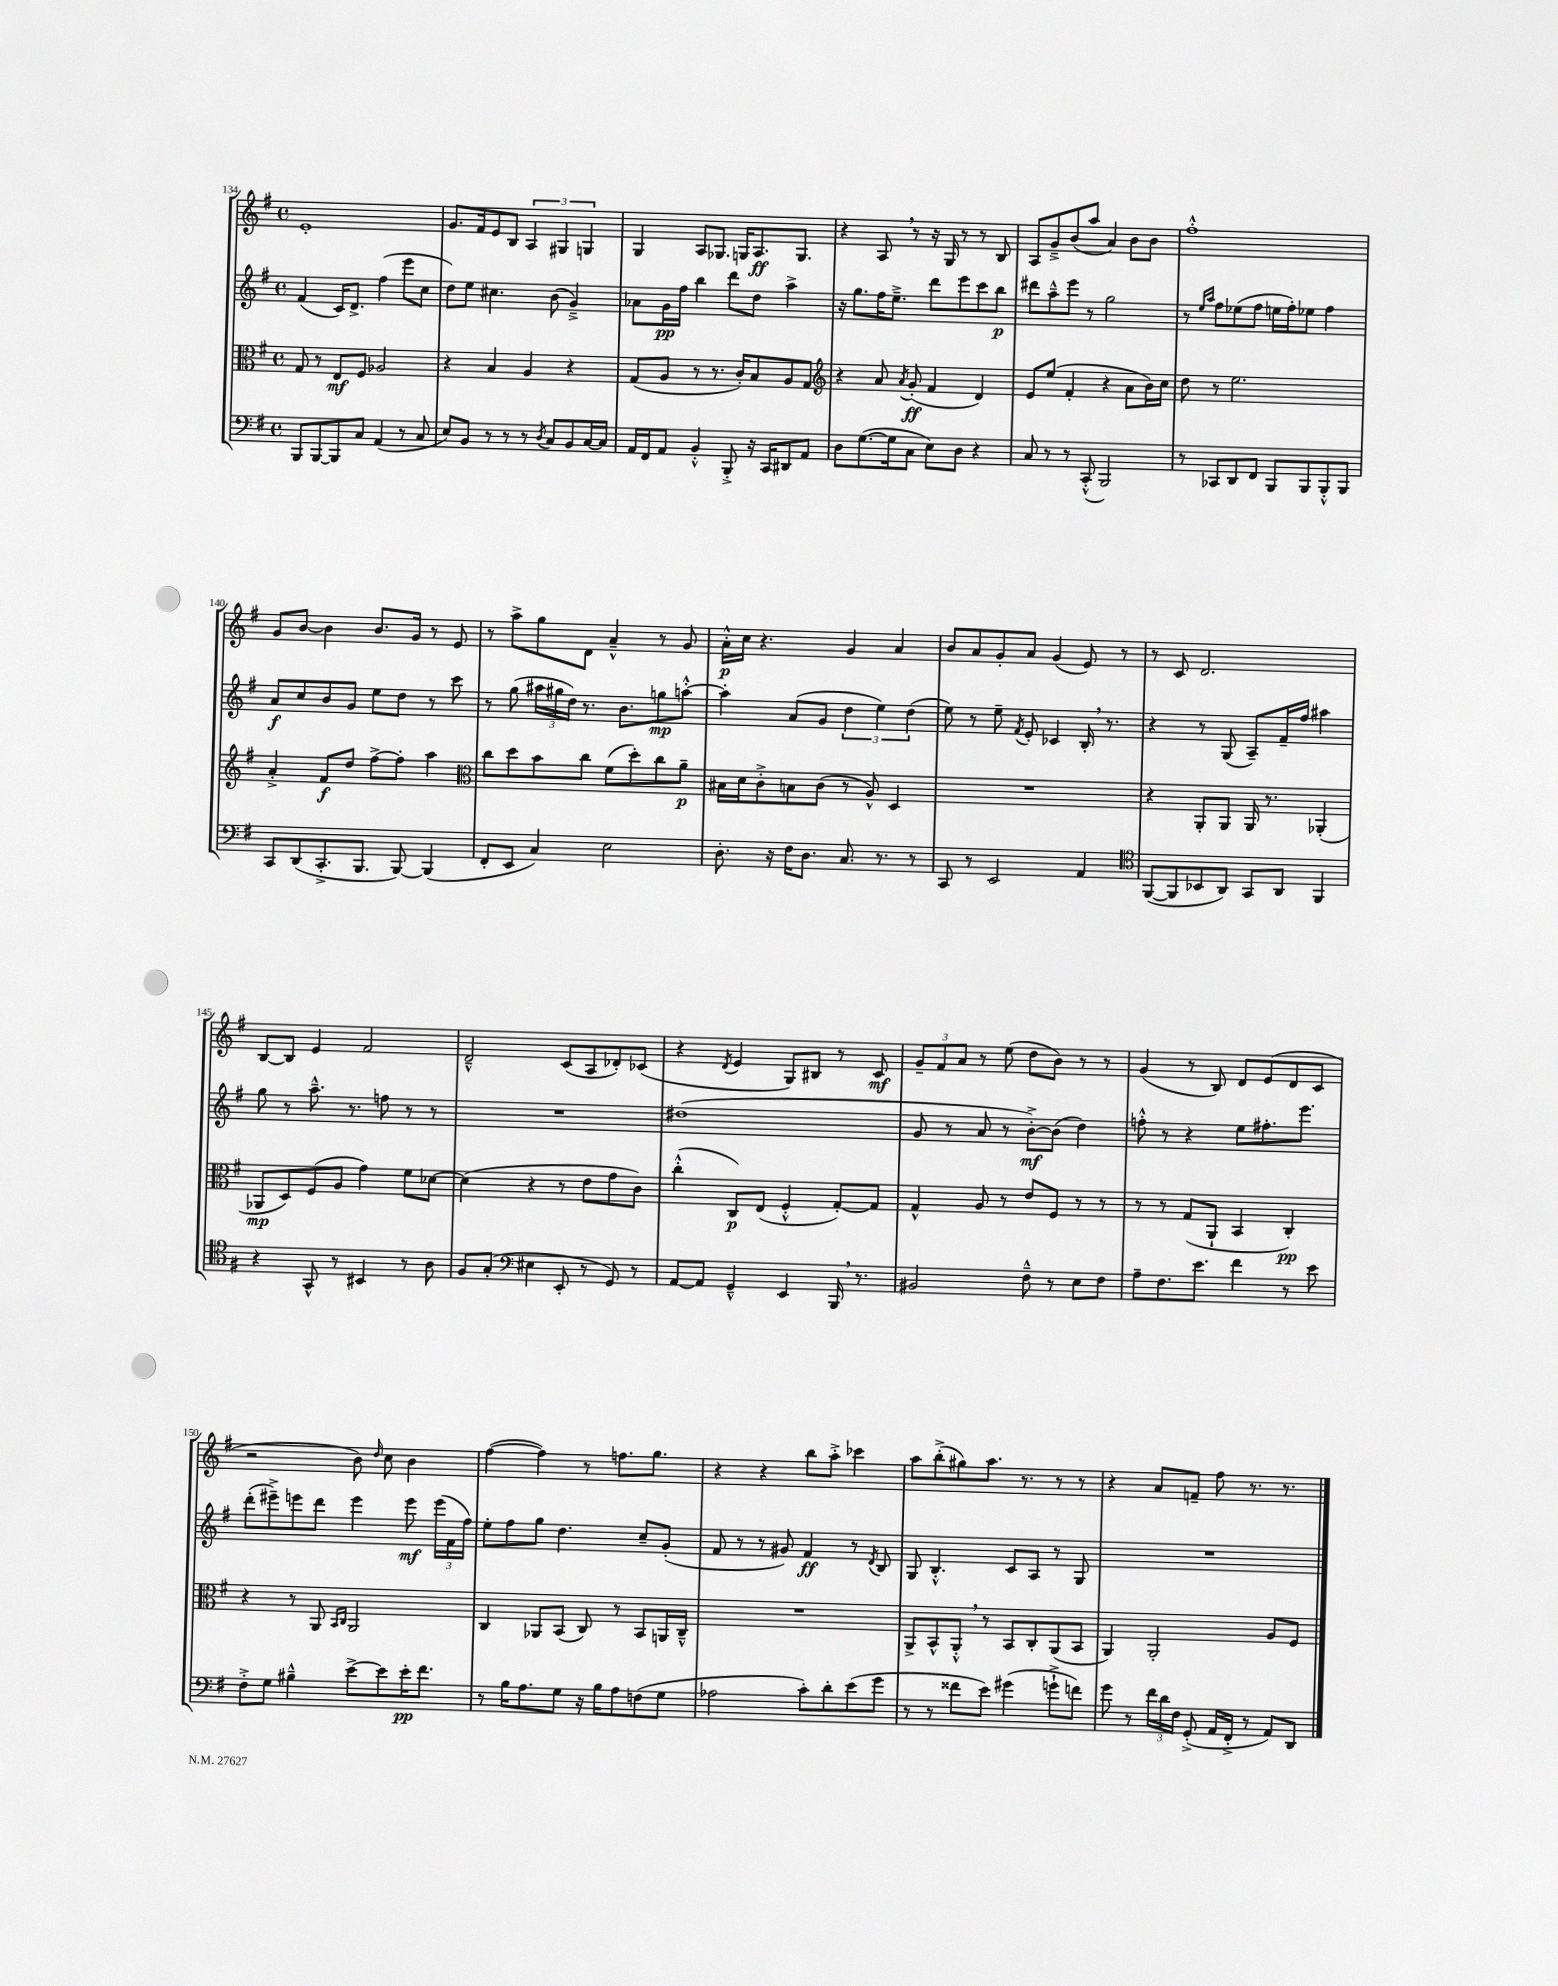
<<
\new StaffGroup <<
\new Staff = "s0" {
    \clef treble \key g \major \defaultTimeSignature \time 4/4
    \autoBeamOff e'1-. |
    g'8.[ fis'16 e'8 b8] \tuplet 3/2 { a4 gis4 g4 } |
    g4 a8[ ges8.] g16[ a8.\ff g8.] |
    r4 a8 \breathe r8 r16 g16 r8 r8 b8 |
    a8[ g'8---> b'8( a''8] a'4) b'8[ b'8] |
    fis''1-.-^ |
    g'8[ b'8]~ b'4 b'8.[ g'16] r8 e'8 |
    r8 a''8[-> g''8 d'8] a'4---^ r8 g'8 |
    a'16[-.-^\p c''16] r4. g'4 a'4 |
    b'8[ a'8 g'8-. a'8] g'4( e'8) r8 |
    r8 c'8 d'2. |
    b8[~ b8] e'4 fis'2 |
    d'2---^ c'8[( a8 des'8-.) ces'8]( |
    r4 \acciaccatura { d'8 } e'4 g8[) bis8] r8 c'8\mf |
    \tuplet 3/2 { g'8[-- fis'8 a'8] } r8 e''8( d''8[ b'8]) r8 r8 |
    g'4( r8 b8) d'8[ e'8( d'8 c'8] |
    r2 b'8) \grace { d''16 } c''8 b'4 |
    fis''4~( fis''4) r8 f''8.[ g''8.] |
    r4 r4 b''8[ a''8]-.-> ces'''4 |
    a''8[ b''8-.->( gis''8) a''8.] r8. r8 r8 |
    r4 a'8[ f'8]-- fis''8 r8. r8. \bar "|." |
}
\new Staff = "s1" {
    \clef treble \key g \major \defaultTimeSignature \time 4/4
    \autoBeamOff fis'4( c'16[) d'8.]-> fis''4( e'''8[ c''8] |
    d''8[) e''8] cis''4. b'8( g'4--->) |
    aes'8[ g'16\pp fis''16] b''4 d'''8[ d''8] a''4-> |
    r16 g''8.[ fis''16 e''8.]---> d'''8[ e'''8 c'''8 b''8]\p |
    dis'''8[ a''8---^ e'''8] r8 g''2 |
    r8 \grace { e''16[ a''16] } fis''8[ ees''8( fis''8] e''16[ fis''16-.) ees''8] fis''4 |
    a'8[\f c''8 b'8 g'8] e''8[ d''8] r8 c'''8 |
    r8 g''8( \tuplet 3/2 { ais''16[ gis''16 d''16]) } r8. b'8.[ g''8\mp a''8]~-.-^ |
    a''4-. a'8[( g'8] \tuplet 3/2 { d''4 e''4) d''4( } |
    e''8) r8 e''8-- \acciaccatura { fis'8 } e'8-. ces'4 b16-. \breathe r8. |
    r4 r8 g8( a8[--) fis'16-- fis''16] ais''4 |
    g''8 r8 a''8.---^ r8. f''8 r8 r8 |
    R1 |
    dis''1( |
    g'8 r8 a'8 r8 b'8[~-.->\mf) b'8]( d''4) |
    f''8-.-^ r8 r4 e''8[ fis''8.-. e'''8.] |
    d'''8[-.( eis'''8--->) e'''8 d'''8] e'''4 e'''8\mf \tuplet 3/2 { e'''16[( fis'16 fis''16]) } |
    e''8[-. fis''8 g''8] d''4. c''8[-- g'8]-.( |
    fis'8 r8 r8 gis'8) fis'4\ff r8 \acciaccatura { d'8 } b8 |
    g8 b4.-.-^ c'8[ a8] r8 g8 |
    R1 \bar "|." |
}
\new Staff = "s2" {
    \clef alto \key g \major \defaultTimeSignature \time 4/4
    \autoBeamOff g8 r8 e8[\mf fis8] aes2 |
    r4 b4 a4 r4 |
    g8[( a8] r8 r8. c'16[-.) b8 a8 g8] |
    \clef treble r4 a'8 \acciaccatura { a'8 } g'8-.\ff( fis'4 d'4) |
    e'8[ e''8]( fis'4-. r4 a'8[ b'16) c''16] |
    d''8 r8 e''2. |
    a'4-.-> fis'8[\f d''8] fis''8[~-> fis''8]-. a''4 |
    \clef alto c''8[ d''8 b'8 c''8] fis'8[( d''8-.) c''8 a'8]--\p |
    bis16[ d'16 c'8-.-> b8 c'8]( r8 a8-^) d4 |
    R1 |
    r4 a,8[-. a,8] a,16 r8. aes,4-.( |
    aes,8[\mp d8) fis8( a8] g'4) fis'8[ des'8]~ |
    des'4( r4 r8 e'8[ g'8 c'8]) |
    c''4-.-^( c8[\p) e8]( fis4-.-^ g8[~-.) g8] |
    g4-^ a8 r8 e'8[ fis8] r8 r8 |
    r8 r8 g8[( a,8]-! b,4 c4-.\pp) |
    r4 r8 a,8 \grace { b,16[ c16] } a,2 |
    c4 aes,8[ b,8]( c8) r8 b,8[ a,16 c16]---^ |
    R1 |
    a,8[-> b,8-^ a,8]-.-^ \breathe r8 b,8[ c8-. a,8( b,8] |
    a,4) a,2-. a8[ fis8] \bar "|." |
}
\new Staff = "s3" {
    \clef bass \key g \major \defaultTimeSignature \time 4/4
    \autoBeamOff b,,8[ b,,8~ b,,8 c8] a,4( r8 c8 |
    e8[) b,8] r8 r8 r8 \acciaccatura { d8 } c8[ b,8 c16~ c16] |
    a,16[ fis,16 a,8] b,4-.-^ b,,8-.-> r16 c,16[ dis,8 a,8] |
    d8[ g8.~( g16 c8] e8[) d8] r4 |
    c8 r8 r8 c,8-.-^( b,,2) |
    r8 ces,8[ d,8 fis,8] b,,8[ b,,8 b,,8-.-^ b,,8] |
    c,8[ d,8( c,8.-.-> b,,8.] b,,8~) b,,4( |
    fis,8[-. e,8] c4) e2 |
    d8.-. r16 fis16[ d8.] c8. r8. r8 |
    c,8 r8 e,2 a,4 |
    \clef tenor fis,8[~( fis,8 bes,8 a,8]) g,8[ a,8] fis,4 |
    r4 g,8-^ r8 bis,4 r8 a8 |
    fis8[ g8]-.( \clef bass eis4 e,8-. r8 g,8) r8 |
    a,8[~ a,8] g,4---^ e,4 b,,16 \breathe r8. |
    bis,2 fis8---^ r8 e8[ fis8] |
    a8[-- fis8. e'8.] fis'4 r8 e'8 |
    fis8[-.-> g8] bis4---^ e'8[~-> e'8 e'16-.\pp fis'8.] |
    r8 b16[ a8. g8] r16 b16[ a8 f8( g8] |
    aes2 c'8[-.) d'8-. e'8( g'8] |
    r8 r8 fisis'8[ e'8]) gis'4( g'8[-!-> f'8]) |
    g'8 r8 \tuplet 3/2 { fis'16[ d'16 fis16] } g,8-.->( a,16[ fis,16]-.-> r8 a,8[) d,8] \bar "|." |
}
>>
>>
\layout { \context { \Score currentBarNumber = #134 } }
